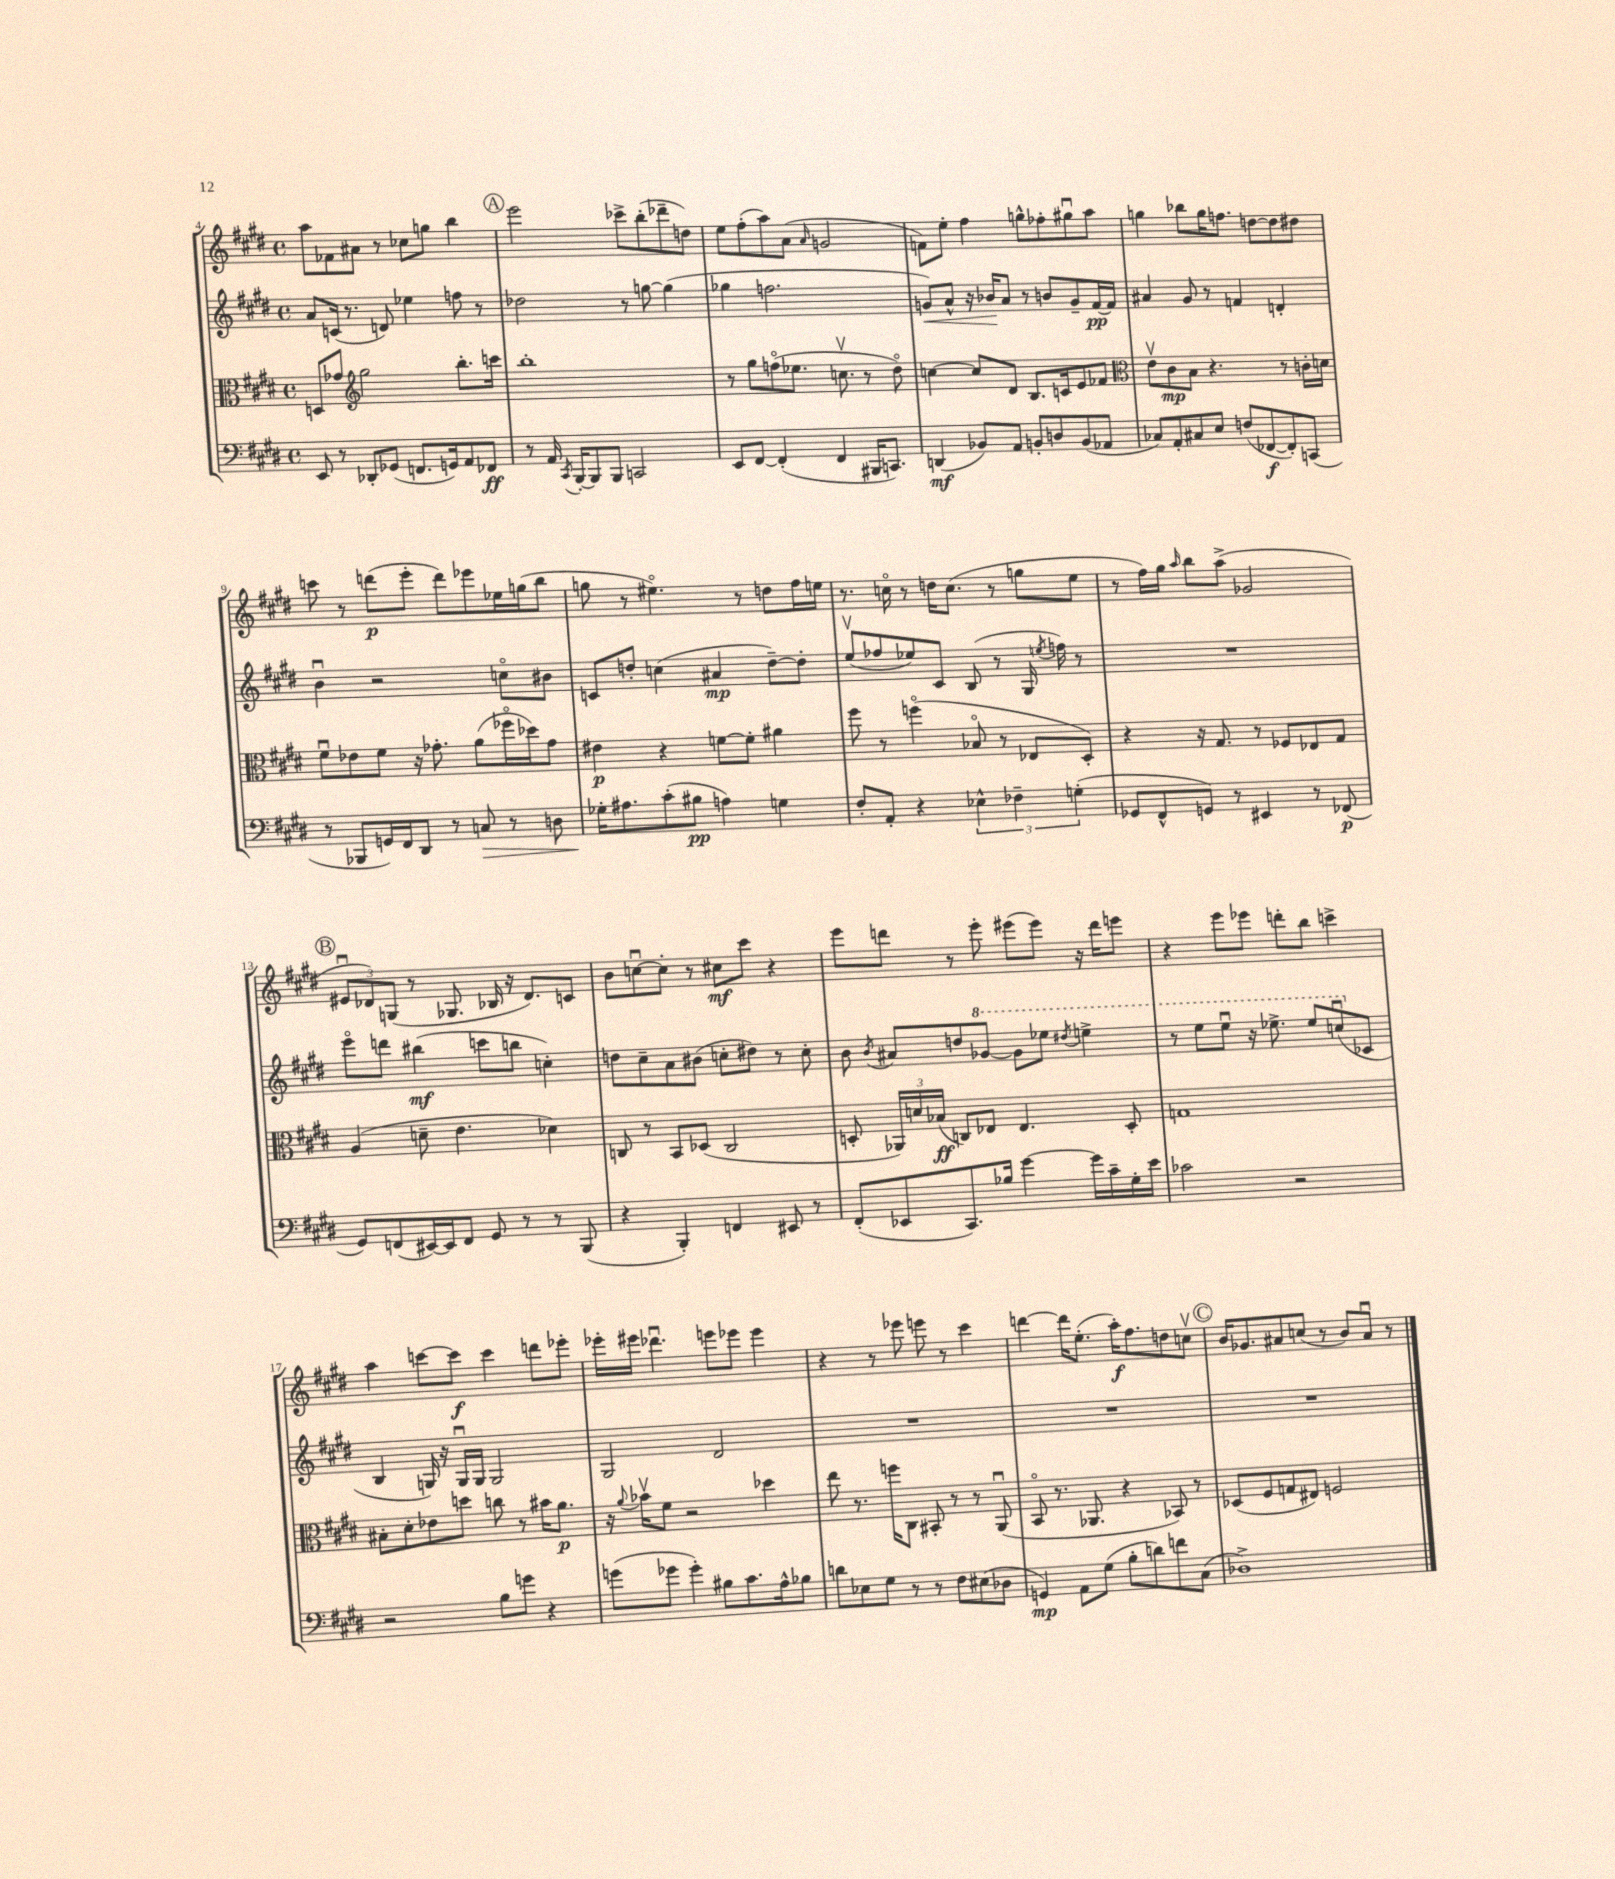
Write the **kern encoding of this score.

**kern	**kern	**kern	**kern
*staff4	*staff3	*staff2	*staff1
*clefF4	*clefC3	*clefG2	*clefG2
*k[f#c#g#d#]	*k[f#c#g#d#]	*k[f#c#g#d#]	*k[f#c#g#d#]
*M4/4	*M4/4	*M4/4	*M4/4
*met(c)	*met(c)	*met(c)	*met(c)
8EE	8D	8a	8aa
8r	8g-	(16c	8f-
.	.	8.r	.
*	*clefG2	*	*
8DD-'	2gg#	.	8a#
(8GG-	.	8d)	8r
8.FF	.	4ee-	8cc-
.	.	.	8gg
16GG)	.	.	.
8AA	8.bb'	8ff	4bb
8FF-	.	8r	.
.	16ccc	.	.
=	=	=	=
8r	1bb'	2dd-	2eee
16AA	.	.	.
8qCC#	.	.	.
[16BBB'	.	.	.
8BBB]	.	.	.
8BBB	.	.	.
2CC	.	8r	8ccc-^
.	.	[8gg	(8bb'
.	.	(4gg]	8ddd-~
.	.	.	8dd)
=	=	=	=
8EE	8r	4gg-	8ee
[8FF#	8gg#	.	(8ff#'
(4FF#']	(8ffo	2.ff	8aa)
.	8.ee-	.	(8a
.	.	.	16qqa
4FF#	.	.	2g
.	8.ccv	.	.
16BBB#	8r	.	.
8.CC)	.	.	.
.	8dd#o)	.	.
=	=	=	=
(4DD	[4cc	8g)	8f)
.	.	8a^^	8ee'
8BB-)	8cc]	16r	4ff#
.	.	16b-	.
8AA	8d#	8a	.
8BB'	8.B	8r	8gg^^
8D	.	8b	8ff-'
.	16c	.	.
(8BB	8e	8g~	8gg#u
8AA-	8f-	[16f#	8aa
.	.	16f#]	.
=	=	=	=
*	*clefC3	*	*
8C-)	8ev	4a#	4gg
8AA'	8c#	.	.
8C#	8B	8g#	8bb-
8E	4.r	8r	16gg
.	.	.	8.ff
(8F	.	4f	.
[8FF-	.	.	[8dd
8FF-'])	8r	4d'	8dd]
(8CC	16c'	.	8dd#
.	16d	.	.
=	=	=	=
8r	8f#u	4bu	8ccc
8BBB-	8e-	.	8r
16GG)	8f#	2r	(8ddd
16FF#	.	.	.
8DD#	16r	.	8eee'
.	8.g-'	.	.
8r	.	.	8ddd)
8C	(8a	.	8eee-
8r	16ff-o	8cco	16ee-
.	16dd-)	.	(16gg
8D	8g-	8b#	8bb
=	=	=	=
16G-'	4e#	8c	8gg
8.A#	.	.	.
.	.	8dd'	8r
(8c#'	4r	(4cc	4.ee#o)
8B#	.	.	.
4A)	[8f	4a#	.
.	8f']	.	8r
4G	4a#	[8dd~)	8dd
.	.	8dd']	16ff#
.	.	.	16ee
=	=	=	=
8F#'	8ff#	(8eev	8.r
8AA'	8r	8ff-	.
.	.	.	16cco
4r	(4ffo	8ee-)	8r
.	.	8c#	16dd
.	.	.	(8.cc
6E-^^	8B-o	(8B	.
.	8r	8r	8r
6F-~	.	.	.
.	8E-	16G#	8gg
.	.	8qee	.
.	.	16ff)	.
(6G'	.	.	.
.	8D#')	8r	8ee
=	=	=	=
8GG-	4r	1r	8r
8FF#^^	.	.	16ff#)
.	.	.	16gg#
.	.	.	16qqaa
8GG)	16r	.	8bb
.	8.G#	.	.
8r	.	.	(8aa^
4EE#	8r	.	2g-
.	8F-	.	.
8r	8E-	.	.
(8FF-	8G#	.	.
=	=	=	=
8GG#)	(4A	8eeeo	12e#u
.	.	.	12d-)
(8FF	.	8ddd	.
.	.	.	(12G
[16EE#)	8d~	(4bb#	8r
16EE#]	.	.	.
8FF	4.e	.	8.G-
8GG#	.	8ccc	.
.	.	.	16B-
8r	.	8bb	16r
.	.	.	8.d-)
8r	4d-)	4cc')	.
(8BBB	.	.	8c
=	=	=	=
4r	8C	8dd	8b
.	8r	8cc#~	[8ccu
4BBB')	8BB	8a	8cc']
.	(8D-	(8b#	8r
4FF	2C	8cc'	8cc#
.	.	8dd#)	8ccc#
8EE#	.	8r	4r
8r	.	8cc'	.
=	=	=	=
(8FF#'	8D'	8b	8eee
.	.	8qb	.
8EE-	24AA-)	8a#	8ddd
.	24d	.	.
.	(24B-	.	.
8.CC#)	8C)	8dd	8r
.	8E-	[8gg-	8eee'
16B-	.	.	.
[4g#	4.E-	8gg-]	(8eee#
.	.	8eee-	8eee#)
.	.	8qddd#	.
16g#]	.	4eee^	16r
16c#~	.	.	16ddd
16G#'	8D'	.	8eee
16e	.	.	.
=	=	=	=
2c-	1G	8r	4r
.	.	8eee	.
.	.	8eeeu	8eee
.	.	16r	8eee-
.	.	8.eee-^	.
2r	.	.	8ddd'
.	.	8eee-	8bb
.	.	(8cccu	4ccc^
.	.	8c-	.
=	=	=	=
2r	8B#'	4B	4aa
.	8d#'	.	.
.	8e-	16G)	[8ccc
.	.	16r	.
.	8dd	16Gu	8ccc]
.	.	16G	.
8B	8cc	2G	4ccc
8g	8r	.	.
4r	16b#	.	8ddd
.	8.a	.	.
.	.	.	8eee-'
=	=	=	=
(8g	16r	2G#	16eee-'
.	8qqa	.	.
.	16b-v	.	16eee#
8g-	8f#	.	4.ddd-u
4g-')	2r	.	.
8B#	.	2d#	8eee
8.c#	.	.	8eee-
.	4dd-	.	4eee-
16A^^	.	.	.
8B-	.	.	.
=	=	=	=
8d	8ee	1r	4r
8E-	8.r	.	.
8G#	.	.	8r
.	16ff	.	.
8r	8C#	.	8eee-
8r	8BB#'	.	8eee
8F#	8r	.	8r
(8E#	8r	.	4ccc#
8D-	(8AAu	.	.
=	=	=	=
4GG)	8BBo	1r	[4ddd
.	8.r	.	.
8AA	.	.	16ddd]
.	8.AA-	.	(8.ee'
(8G#	.	.	.
8B'	4r	.	16aa')
.	.	.	8.ff#
8d)	.	.	.
8f	8BB-)	.	8dd
(8C#	8r	.	8ccv
=	=	=	=
1D-^)	(8D-	1r	16b
.	.	.	8.g-
.	8F#	.	.
.	8G	.	8a#
.	8E#)	.	(8cc
.	2F	.	8r
.	.	.	8b)
.	.	.	8a#u
.	.	.	8r
==	==	==	==
*-	*-	*-	*-
